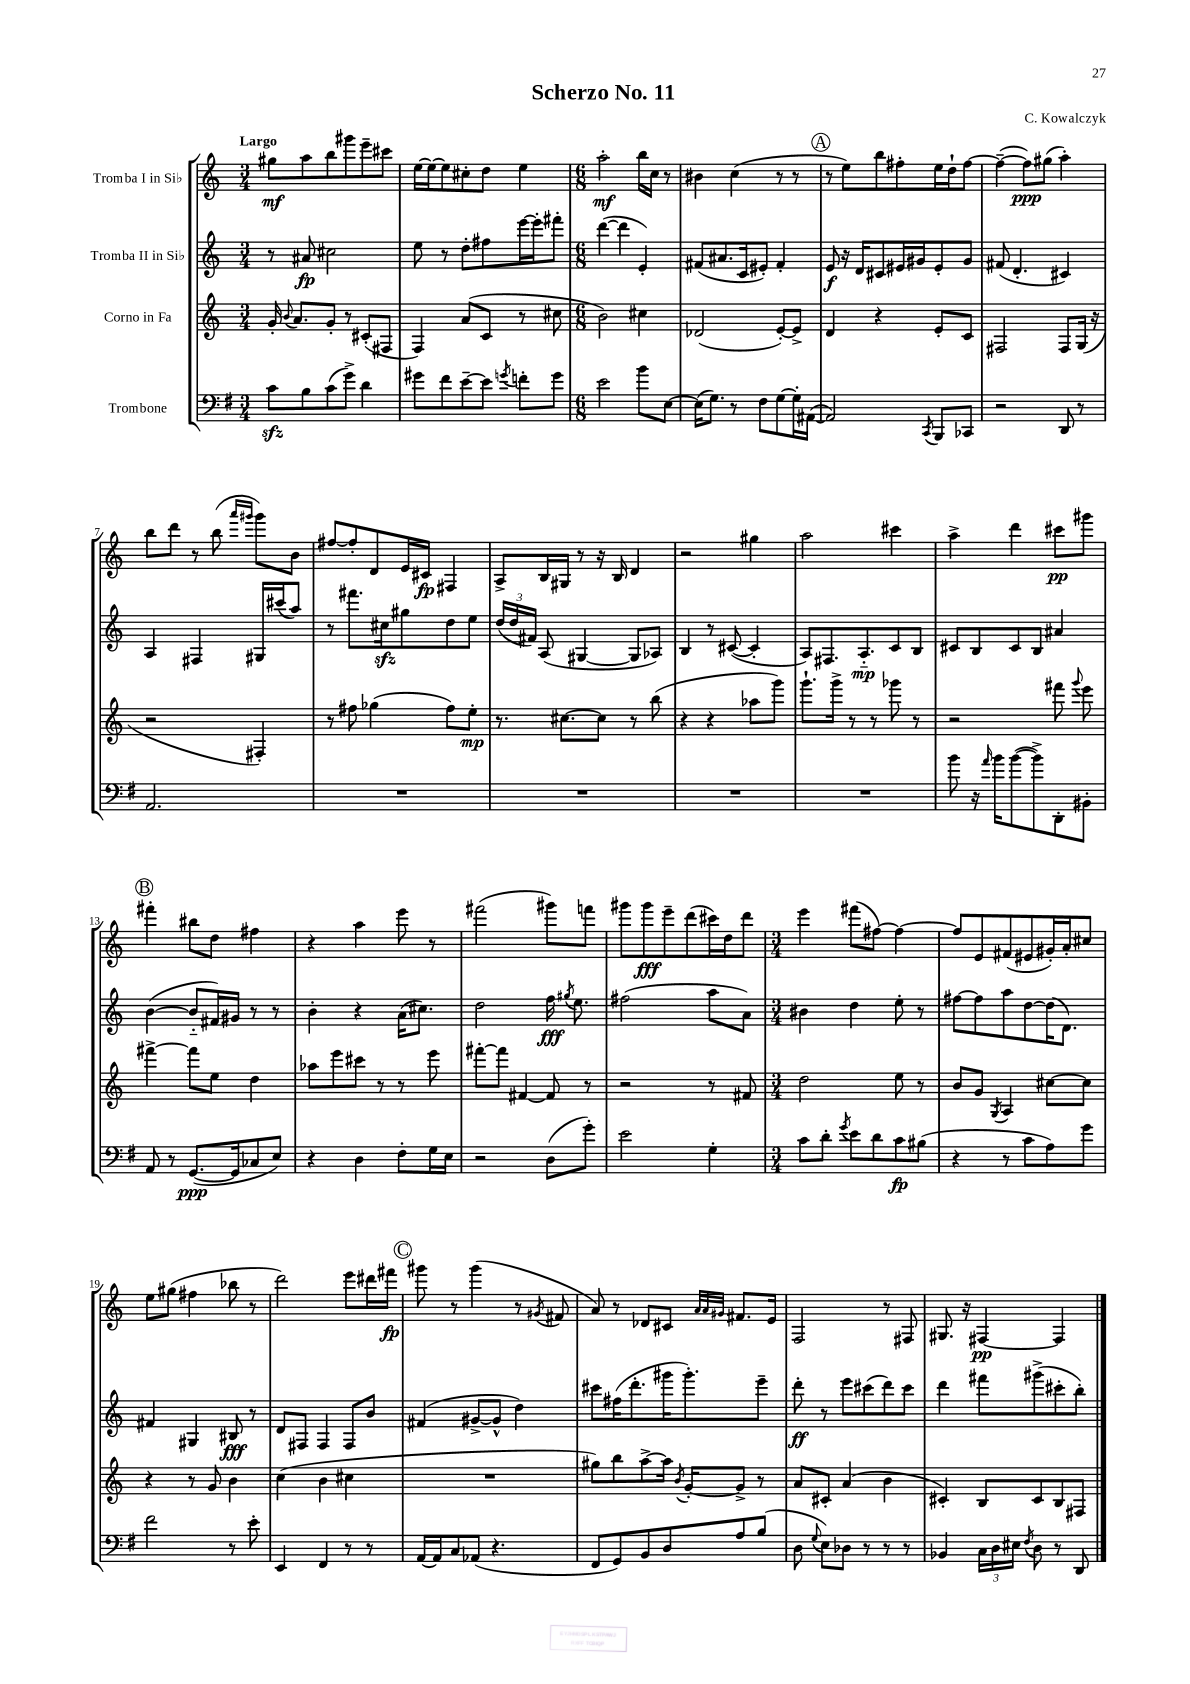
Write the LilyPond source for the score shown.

\header { title = "Scherzo No. 11" composer = "C. Kowalczyk" }
<<
\new StaffGroup <<
\new Staff = "s0" \with { instrumentName = "Tromba I in Sib" } {
    \clef treble \key c \major \numericTimeSignature \time 3/4 \tempo "Largo"
    \autoBeamOff gis''8[\mf a''8 b''8 gis'''8 e'''8-- cis'''8] |
    e''16[~ e''16~ e''8 cis''8-. d''8] e''4 |
    \numericTimeSignature \time 6/8 a''2-.\mf b''16[ c''16] r8 |
    bis'4 c''4( r8 r8 |
    \mark \markup { \circle "A" } r8 e''8[) b''8 fis''8-. e''16 d''16-! fis''8]~ |
    fis''4~--( fis''8[\ppp) gis''8]( a''4-.) |
    b''8[ d'''8] r8 b''8( \grace { a'''16[ gis'''16] } gis'''8[) b'8] |
    fis''8[~ fis''8-. d'8 e'16 cis'16]\fp fis4 |
    a8[-> b16 gis16] r8 r16 b16 d'4 |
    r2 gis''4 |
    a''2 cis'''4 |
    a''4-> d'''4 cis'''8[\pp gis'''8] |
    \mark \markup { \circle "B" } fis'''4-. bis''8[ d''8] fis''4 |
    r4 a''4 e'''8 r8 |
    fis'''2( gis'''8[) f'''8] |
    gis'''8[ gis'''8\fff e'''8-- d'''8( cis'''16) d''16 d'''8] |
    \numericTimeSignature \time 3/4 e'''4 fis'''8[( fis''8]~) fis''4~ |
    fis''8[ e'8 fis'8( eis'8 gis'16-.) a'16-. cis''8] |
    e''8[ gis''8]( fis''4 bes''8 r8 |
    d'''2) e'''8[ dis'''16 fis'''16]\fp |
    \mark \markup { \circle "C" } gis'''8 r8 gis'''4( r8 \acciaccatura { gis'8 } fis'8 |
    a'8) r8 des'8[ cis'8] \grace { a'32[ a'32 gis'32] } fis'8.[ e'16] |
    f2 r8 fis8 |
    gis8. r16 fis4~\pp fis4 \bar "|." |
}
\new Staff = "s1" \with { instrumentName = "Tromba II in Sib" } {
    \clef treble \key c \major \numericTimeSignature \time 3/4
    \autoBeamOff r8 ais'8\fp cis''2 |
    e''8 r8 d''8[-. fis''8 e'''16~ e'''16-. fis'''8]-. |
    \numericTimeSignature \time 6/8 d'''4~( d'''4 e'4-.) |
    fis'8[( ais'8. c'16 eis'8]-.) fis'4-. |
    \mark \markup { \circle "A" } e'8\f r16 d'16[ cis'8 eis'16 gis'16 eis'8-. gis'8] |
    fis'8( d'4.-. cis'4) |
    a4 fis4 gis16[ cis'''16( a''8]) |
    r8 fis'''8.[ cis''16\sfz gis''8 d''8 e''8] |
    \tuplet 3/2 { d''16[( d''16 fis'16]) } a8( gis4~ gis8[ aes8]) |
    b4 r8 cis'8~( cis'4-. |
    a8[) fis8. a8.-_\mp c'8 b8] |
    cis'8[ b8 cis'8 b8] ais'4 |
    \mark \markup { \circle "B" } b'4~( b'8[-_ fis'16) gis'16] r8 r8 |
    b'4-. r4 a'16[( cis''8.]) |
    d''2 f''16\fff \acciaccatura { gis''8 } e''8. |
    fis''2( a''8[ a'8]) |
    \numericTimeSignature \time 3/4 bis'4 d''4 e''8-. r8 |
    fis''8[~ fis''8 a''8 d''8~ d''16( d'8.]) |
    fis'4 gis4 bis8\fff r8 |
    d'8[ fis8] fis4 fis8[ b'8] |
    \mark \markup { \circle "C" } fis'4( gis'8[~-> gis'8]-^ d''4) |
    cis'''8[ fis''16( d'''8.-. gis'''16 gis'''8.-.) e'''8]-- |
    d'''8-.\ff r8 e'''8[ cis'''8( d'''8) cis'''8] |
    d'''4 fis'''8[ gis'''8->( cis'''8-. b''8]-.) \bar "|." |
}
\new Staff = "s2" \with { instrumentName = "Corno in Fa" } {
    \clef treble \key c \major \numericTimeSignature \time 3/4
    \autoBeamOff g'16-. \appoggiatura { b'8 } a'8.[ g'8]-. r8 cis'8[-.( fis8] |
    f4) a'8[( c'8] r8 cis''8 |
    \numericTimeSignature \time 6/8 b'2) cis''4 |
    des'2( e'8[~-.) e'8]-> |
    \mark \markup { \circle "A" } d'4 r4 e'8[-. c'8] |
    fis2 fis8[ g16]( r16 |
    r2 fis4-.) |
    r8 fis''8 ges''4( fis''8[) e''8]-.\mp |
    r8. cis''8.[~ cis''8] r8 b''8( |
    r4 r4 aes''8[ g'''8]) |
    g'''8.[-! g'''16]-> r8 r8 ges'''8 r8 |
    r2 fis'''8 \appoggiatura { g'''8 } e'''8 |
    \mark \markup { \circle "B" } fis'''4~-> fis'''8[ e''8] d''4 |
    aes''8[ e'''8 cis'''8] r8 r8 e'''8 |
    fis'''8[~-. fis'''8] fis'4~ fis'8 r8 |
    r2 r8 fis'8 |
    \numericTimeSignature \time 3/4 d''2 e''8 r8 |
    b'8[ g'8] \acciaccatura { g8 } a4 cis''8[~ cis''8] |
    r4 r8 g'8 b'4 |
    c''4( b'4 cis''4 |
    \mark \markup { \circle "C" } R2. |
    gis''8[) b''8 a''8~-> a''16] \acciaccatura { b'8 } g'16[~-. g'8]-> r8 |
    a'8[ cis'8]-. a'4( b'4 |
    cis'4-.) b8[ cis'8 b8 fis8] \bar "|." |
}
\new Staff = "s3" \with { instrumentName = "Trombone" } {
    \clef bass \key g \major \numericTimeSignature \time 3/4
    \autoBeamOff c'8[\sfz b8 c'8( g'8]->) d'4 |
    gis'8[ fis'8 e'8~-- e'8] \acciaccatura { g'8 } f'8[-. g'8] |
    \numericTimeSignature \time 6/8 e'2 b'8[ e8]~ |
    e16[( g8.]) r8 fis8[ g8~ g16-. ais,16]~( |
    \mark \markup { \circle "A" } ais,2) \acciaccatura { c,8 } b,,8[ ces,8] |
    r2 d,8 r8 |
    a,2. |
    R2. |
    R2. |
    R2. |
    R2. |
    b'8 r16 \grace { a'16 } b'16[ b'8~( b'8->) d,8-. bis,8]-. |
    \mark \markup { \circle "B" } a,8 r8 g,8.[~\ppp( g,16 ces8 e8]) |
    r4 d4 fis8[-. g16 e16] |
    r2 d8[( g'8]-.) |
    e'2 g4-. |
    \numericTimeSignature \time 3/4 c'8[ d'8]-. \acciaccatura { g'8 } e'8[ d'8 c'8\fp bis8]( |
    r4 r8 c'8[ a8) g'8] |
    fis'2 r8 e'8-. |
    e,4 fis,4 r8 r8 |
    \mark \markup { \circle "C" } a,16[~ a,16 c8 aes,8]( r4. |
    fis,8[ g,8) b,8 d8 a8 b8]( |
    d8 \appoggiatura { g8 } e8[) des8] r8 r8 r8 |
    bes,4 \tuplet 3/2 { c16[ d16 eis16] } \acciaccatura { fis8 } d8 r8 d,8 \bar "|." |
}
>>
>>
